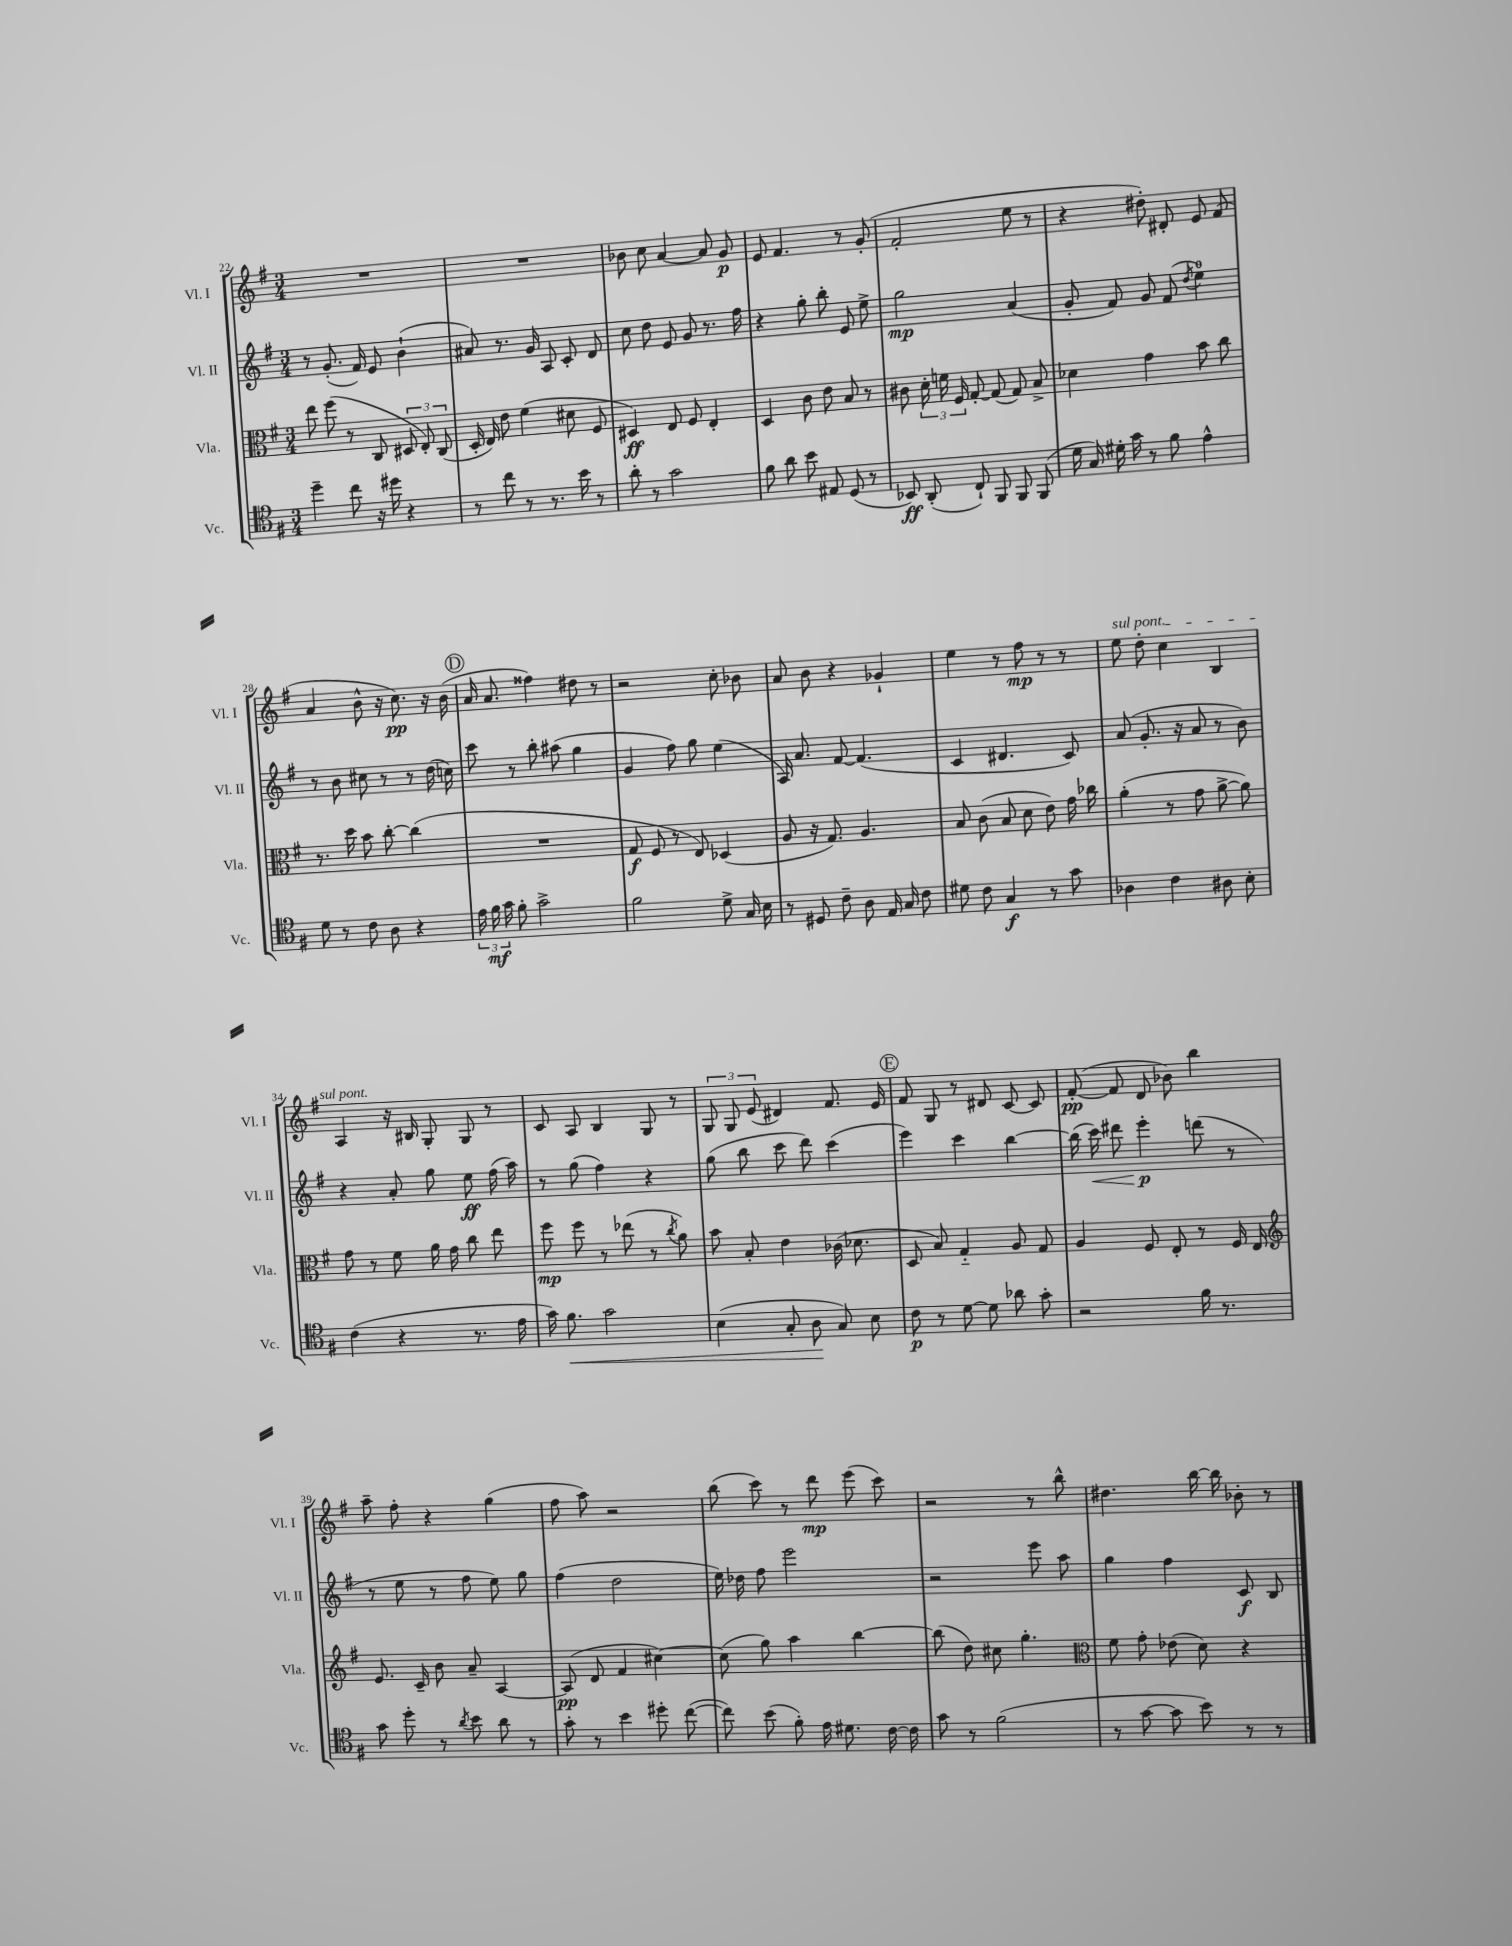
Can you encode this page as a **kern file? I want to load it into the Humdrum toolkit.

**kern	**kern	**kern	**kern
*staff4	*staff3	*staff2	*staff1
*clefC4	*clefC3	*clefG2	*clefG2
*k[f#]	*k[f#]	*k[f#]	*k[f#]
*M3/4	*M3/4	*M3/4	*M3/4
4dd~\	8ee\	8r	2.r
.	(8ff#\	(8.g'/	.
8cc\	8r	.	.
.	.	16f#/)	.
16r	8C/	8e/	.
16dd#\	.	.	.
4r	12D#/	(4b`\	.
.	12E'/)	.	.
.	(12C/	.	.
=	=	=	=
8r	16D'/	8a#/)	2.r
.	16E/)	.	.
8cc\	8e\	8.r	.
8r	(4f#\	.	.
.	.	16g/	.
8.r	.	8A/	.
.	8d#\	8c'/	.
16b\	.	.	.
8r	8F#/	8d/	.
=	=	=	=
8a'\	4D#/)	8cc\	8b-\
8r	.	8dd\	8cc\
2g\	8E/	8e/	[4a/
.	8F#/	8g/	.
.	4E'/	8.r	8a/]
.	.	.	8g/
.	.	16ff#\	.
=	=	=	=
8f#\	4D/	4r	8e/
8a\	.	.	4.f#/
8b\	8c\	8gg'\	.
8E#/	8e\	8bb'\	.
(8D/	8B/	8e/	8r
8r	8r	8ee^\	(8g'/
=	=	=	=
8BB-/)	8c#\	2gg\	2f#'/
(8AA'/	24d'\	.	.
.	24f\	.	.
.	24F#/	.	.
8C`/)	[8G'/	.	.
8FF#/	(8G/]	.	.
8FF#/	8G/)	(4a/	8ee\
(8FF#/	8B^/	.	8r
=	=	=	=
16d\	4d-\	8g'/	4r
16G/)	.	.	.
16d#'\	.	8f#/)	.
16g\	.	.	.
8r	4g\	8g/	8dd#'\)
8f#\	.	(8f#/	8d#'/
.	.	8qdd/	.
4e^^\	8b\	4ee\)	8e/
.	8cc\	.	(8f#/
=	=	=	=
8d\	8.r	8r	4a/
8r	.	8b\	.
.	16dd\	.	.
8c\	8b\	8cc#\	8b^^\
8A\	[8cc'\	8r	16r
.	.	.	8.cc\)
4r	(4cc\]	8r	.
.	.	(16dd\	16r
.	.	16cc\)	(16b\
=	=	=	=
24e\	2.r	8ccc\	16a/
24f#\	.	.	.
.	.	.	8.a/
24g\	.	.	.
8f#'\	.	8r	.
2g^\	.	8bb'\	4ff##\)
.	.	(8aa#\	.
.	.	4gg\	8dd#\
.	.	.	8r
=	=	=	=
2f#\	8G/	4g/	2r
.	8F#/	.	.
.	8r	8ff#\)	.
.	8E/)	8gg\	.
8d^\	(4D-/	(4ee\	8cc'\
16G/	.	.	8b-\
16B\	.	.	.
=	=	=	=
8r	8A/	16A/)	8a/
.	.	8.a/	.
8D#/	16r	.	8b\
.	8.G/)	.	.
8c~\	.	[8f#/	4r
8A\	4.A/	(4.f#/]	.
16E/	.	.	4g-`/
16G/	.	.	.
8c\	.	.	.
=	=	=	=
8d#\	8B/	4c/	4ee\
8c\	(8c\	.	.
4G/	8B/	4.d#/	8r
.	8d\	.	8ff#\
8r	8e\)	.	8r
8g\	16g\	8c/)	8r
.	16cc-\	.	.
=	=	=	=
4A-\	(4a'\	(8a/	8ee\
.	.	8.g'/	8dd'\
4c\	8r	.	4cc\
.	.	16r	.
.	8g\	8a/	.
8A#\	[8a^\	8r	4B/
8B'\	8a\])	8b\)	.
=	=	=	=
(4c\	8g\	4r	4A/
.	8r	.	.
4r	8f#\	8a'/	16r
.	.	.	16B#/
.	16a\	8gg\	8G'/
.	16g\	.	.
8.r	8cc\	8ee\	8G/
.	8ee\	(16ff#\	8r
16e\	.	16aa\)	.
=	=	=	=
16g\)	8ff#\	8r	8c/
8.f#\	.	.	.
.	8ff#\	(8gg\	8A/
2g\	8r	4ff#\)	4B/
.	(8ee-\	.	.
.	8r	4r	8G/
.	8qcc/	.	.
.	8a\)	.	8r
=	=	=	=
(4B\	8b\	(8gg\	12G/
.	.	.	12G/
.	8B'/	8bb\	.
.	.	.	(12e/
8G'/	4e\	8ccc\	4d#/)
8A\	.	8ddd\)	.
8G/)	(16c-\	(4ccc\	8.f#/
.	8.d-\	.	.
8B\	.	.	.
.	.	.	16e/
=	=	=	=
8c\	8D/	4eee\)	8f#/
8r	8B/)	.	8G/
[8d\	4G'~/	4ccc\	8r
8d\]	.	.	8d#/
8a-\	8A/	[4bb\	[8c/
8g'\	8G/	.	8c/]
=	=	=	=
2r	4A/	(16bb\]	([8f#'/
.	.	16ccc\)	.
.	.	8ddd#\	8f#/]
.	8F#/	4eee'\	8d/
.	8E'/	.	8b-\)
16f#\	8r	(8ddd\	4bb\
8.r	.	.	.
.	16F#/	8r	.
.	16E/	.	.
=	=	=	=
*	*clefG2	*	*
8g\	8.e/	8r	8aa~\
8dd'\	.	8ee\	8ff#'\
.	16c~/	.	.
8r	8b\	8r	4r
8qa/	.	.	.
8b\	8a~/	8ff#\	.
8a\	[4A/	8ee\)	(4gg\
8r	.	8gg\	.
=	=	=	=
8g'\	(8A/]	(4ff#\	8ff#\
8r	8d/	.	8aa\)
4b\	4f#/	2dd\	2r
8dd#'\	[4cc#\)	.	.
([8cc\	.	.	.
=	=	=	=
8cc\])	(8cc#\]	16ee\)	(8bb\
.	.	16dd-\	.
(8b\	8gg\)	8ff#\	8ccc\)
8f#'\)	4aa\	2eee\	8r
16e\	.	.	8ddd\
8.d#\	.	.	.
.	[4bb\	.	(8eee\
[16c\	.	.	8ccc\)
16c\]	.	.	.
=	=	=	=
8g\	(8bb\]	2r	2r
8r	8dd\)	.	.
(2f#\	8cc#\	.	.
.	4.gg'\	.	.
.	.	8eee\	8r
.	.	8aa\	8bb^^\
=	=	=	=
*	*clefC3	*	*
8r	8f#\	4gg\	4.dd#\
[8g\	8g'\	.	.
8g\]	(8e-\	4ff#\	.
8b\)	8d\)	.	[16bb\
.	.	.	16bb\]
8r	4r	8c/	8b-'\
8r	.	8B/	8r
==	==	==	==
*-	*-	*-	*-
